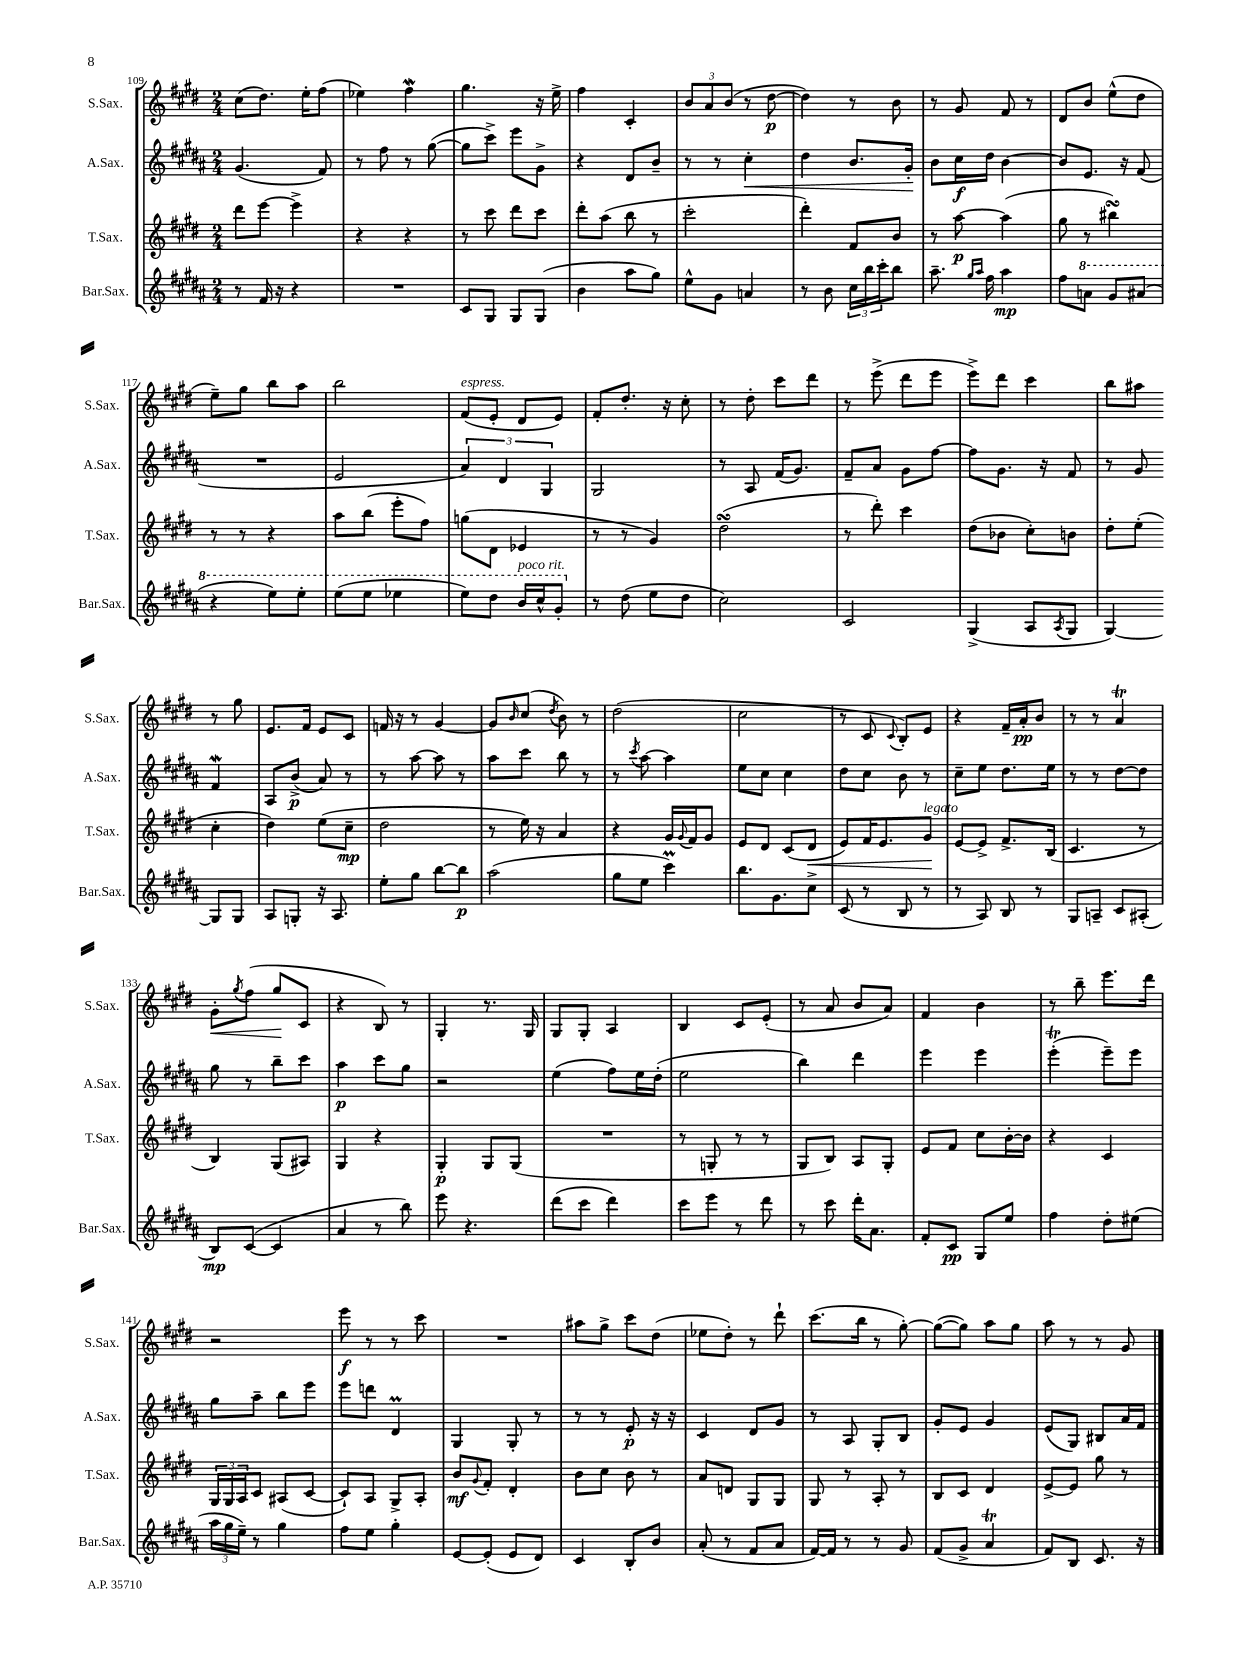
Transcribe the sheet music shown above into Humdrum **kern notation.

**kern	**kern	**kern	**kern
*staff4	*staff3	*staff2	*staff1
*clefG2	*clefG2	*clefG2	*clefG2
*k[f#c#g#d#a#]	*k[f#c#g#d#]	*k[f#c#g#d#a#]	*k[f#c#g#d#]
*M2/4	*M2/4	*M2/4	*M2/4
8r	8ddd#\L	(4.g#/	(8cc#\L
16f#/	[8eee\J	.	8.dd#\J)
16r	.	.	.
4r	4eee^\]	.	.
.	.	.	16ee'\LK
.	.	8f#/)	(8ff#\J
=	=	=	=
2r	4r	8r	4ee-\)
.	.	8ff#\	.
.	4r	8r	4ff#\
.	.	([8gg#\	.
=	=	=	=
8c#/L	8r	8gg#\]L	4.gg#\
8G#/J	8ccc#\	8ccc#^\J)	.
8G#/L	8ddd#\L	8eee\L	.
(8G#/J	8ccc#\J	8g#^\J	16r
.	.	.	16ee^\
=	=	=	=
4b\	8ddd#'\L	4r	4ff#\
.	(8aa\J	.	.
8aa#\L	8bb\	8d#/L	4c#'/
8gg#\J)	8r	8b~/J	.
=	=	=	=
8ee^^\L	2ccc#'\	8r	12b/L
.	.	.	12a/
8g#\J	.	8r	.
.	.	.	(12b/J
4a/	.	4cc#'\	8r
.	.	.	[8dd#\
=	=	=	=
8r	4ddd#'\)	4dd#\	4dd#\])
8b\	.	.	.
24cc#\LL	8f#/L	8.b/L	8r
24bb\	.	.	.
24ccc#'\J	.	.	.
8bb\J	8b/J	.	8b\
.	.	16g#'/Jk	.
=	=	=	=
8.aa#~\	8r	8b\L	8r
.	[8aa\	16cc#\L	8g#/
16qqgg#/LL	.	.	.
16qqaa#/JJ	.	.	.
16ff#\	.	16dd#\JJ	.
4aa#\	(4aa\]	[4b\	8f#/
.	.	.	8r
=	=	=	=
8ff#\L	8gg#\	8b/]L	8d#/L
8aa\J	8r	8.e/J	8b/J
8gg#/L	4bb#\)	.	(8ee^^\L
.	.	16r	.
(8aa#/J	.	(8f#/	8dd#\J
=	=	=	=
4r	8r	2r	8ee~\L)
.	8r	.	8gg#\J
8eee\L)	4r	.	8bb\L
8eee'\J	.	.	8aa\J
=	=	=	=
(8eee\L	8aa\L	2e/	2bb\
8eee\J	(8bb\J	.	.
4eee-\	8eee'\L	.	.
.	8ff#\J)	.	.
=	=	=	=
8eee\L)	(8gg\L	6a#/)	(8f#/L
8ddd#\J	8d#\J	.	8e'/J
.	.	6d#/	.
16bb/LL	4e-/	.	8d#/L
16ccc#^^/J	.	.	.
.	.	6G#/	.
8gg#'/J	.	.	8e/J)
=	=	=	=
8r	8r	2G#/	8f#'/L
(8dd#\	8r	.	8.dd#'/J
8ee\L	4g#/)	.	.
.	.	.	16r
8dd#\J	.	.	8cc#'\
=	=	=	=
2cc#\)	(2dd#\	8r	8r
.	.	8A#/	8dd#'\
.	.	(16f#/LK	8ccc#\L
.	.	8.g#/J)	.
.	.	.	8ddd#\J
=	=	=	=
2c#/	8r	8f#~/L	8r
.	8ddd#'\)	8a#/J	(8eee^\
.	4ccc#\	8g#\L	8ddd#\L
.	.	[8ff#\J	8eee\J
=	=	=	=
(4G#^/	(8dd#\L	8ff#\]L	8eee^\L)
.	8b-\J	8.g#\J	8ddd#\J
8A#/L	8cc#'\L)	.	4ccc#\
.	.	16r	.
8qA#/	.	.	.
8G#/J	8b\J	8f#/	.
=	=	=	=
[4G#/)	8dd#'\L	8r	8bb\L
.	(8ee'\J	8g#/	8aa#\J
8G#/]L	4cc#'\	4f#/	8r
8G#/J	.	.	8gg#\
=	=	=	=
8A#/L	4dd#\)	8A#/L	8.e/L
8G'/J	.	(8b^/J	.
.	.	.	16f#/Jk
16r	(8ee\L	8a#/)	8e/L
8.A#/	.	.	.
.	8cc#~\J	8r	8c#/J
=	=	=	=
8ee'\L	2dd#\	8r	16f/
.	.	.	16r
8gg#\J	.	[8aa#\	8r
[8bb\L	.	8aa#\]	[4g#/
8bb\]J	.	8r	.
=	=	=	=
(2aa#\	8r	8aa#\L	8g#/]L
.	.	.	16qqb/
.	16ee\)	8ccc#\J	(8cc#/J
.	16r	.	.
.	.	.	8qdd#/
.	4a/	8bb\	8b\)
.	.	8r	8r
=	=	=	=
8gg#\L	4r	8r	(2dd#\
.	.	8qccc#/	.
8ee\J	.	[8aa#\	.
4ccc#\)	16g#/LL	4aa#\]	.
.	8qqg#/	.	.
.	16f#/J	.	.
.	8g#/J	.	.
=	=	=	=
8.bb\L	8e/L	8ee\L	2cc#\
.	8d#/J	8cc#\J	.
8.g#\	.	.	.
.	(8c#/L	4cc#\	.
8cc#^\J	8d#/J	.	.
=	=	=	=
(8c#/	8e/L)	8dd#\L	8r
8r	16f#/K	8cc#\J	8c#/
.	8.e/	.	.
.	.	.	8qqc#/
8B/	.	8b\	8B'/L)
8r	8g#/J	8r	8e/J
=	=	=	=
8r	[8e/L	8cc#~\L	4r
8A#/)	8e^/]J	8ee\J	.
8B/	8.f#^/L	8.dd#\L	16f#~/LL
.	.	.	16a'/J
8r	.	.	8b/J
.	(16B/Jk	16ee\Jk	.
=	=	=	=
8G#/L	4.c#/	8r	8r
8A~/J	.	8r	8r
8c#/L	.	[8dd#\L	4a/
(8A#'/J	8r	8dd#\]J	.
=	=	=	=
8B/L)	4B/)	8gg#\	8g#'\L
.	.	.	8qgg#/
([8c#/J	.	8r	(8ff#\J
4c#/]	(8G#/L	8bb~\L	8gg#/L
.	8A#/J)	8ccc#\J	8c#/J
=	=	=	=
4a#/	4G#/	4aa#\	4r
8r	4r	8ccc#\L	8B/)
8bb\)	.	8gg#\J	8r
=	=	=	=
8eee\	4G#'/	2r	4G#'/
4.r	.	.	.
.	8G#/L	.	8.r
.	(8G#/J	.	.
.	.	.	16G#/
=	=	=	=
(8ddd#\L	2r	(4ee\	8G#/L
8ccc#\J	.	.	8G#'/J
4ddd#\)	.	8ff#\L)	4A/
.	.	16ee\L	.
.	.	(16dd#'\JJ	.
=	=	=	=
8ccc#\L	8r	2ee\	4B/
8eee\J	8G'/	.	.
8r	8r	.	8c#/L
8ddd#\	8r	.	(8e'/J
=	=	=	=
8r	8G#/L	4bb\)	8r
8ccc#\	8B/J)	.	8a/
16ddd#'\LK	8A/L	4ddd#\	8b/L
8.a#\J	.	.	.
.	8G#'/J	.	8a/J)
=	=	=	=
8f#'/L	8e/L	4eee\	4f#/
8c#/J	8f#/J	.	.
8G#/L	8cc#\L	4eee\	4b\
8ee/J	[16b'\L	.	.
.	16b\]JJ	.	.
=	=	=	=
4ff#\	4r	(4eee'\	8r
.	.	.	8bb~\
8dd#'\L	4c#/	8eee~\L)	8.eee\L
(8ee#\J	.	8eee\J	.
.	.	.	16ddd#\Jk
=	=	=	=
24aa#\LL	24G#/LL	8gg#\L	2r
24gg#\	24G#/	.	.
24ee~\JJ)	24A/J	.	.
8r	8c#/J	8aa#~\J	.
4gg#\	(8A#/L	8bb\L	.
.	[8c#/J	8eee\J	.
=	=	=	=
8ff#\L	8c#`/]L)	8eee\L	8eee\
8ee\J	8A/J	8ddd\J	8r
4gg#'\	8G#^/L	4d#/	8r
.	8A'/J	.	8ccc#\
=	=	=	=
[8e/L	8b/L	4G#/	2r
.	8qqg#/	.	.
(8e'/]J	8f#'/J	.	.
8e/L	4d#'/	8G#'/	.
8d#/J)	.	8r	.
=	=	=	=
4c#/	8b\L	8r	8aa#\L
.	8cc#\J	8r	8gg#^\J
8B'/L	8b\	8e'/	8ccc#\L
8b/J	8r	16r	(8dd#\J
.	.	16r	.
=	=	=	=
(8a#'/	8a/L	4c#/	8ee-\L
8r	8d/J	.	8dd#'\J)
8f#/L	8G#/L	8d#/L	8r
8a#/J	8G#/J	8g#/J	8ddd#`\
=	=	=	=
[16f#/LL)	8G#/	8r	(8.ccc#\L
16f#/]JJ	.	.	.
8r	8r	8A#/	.
.	.	.	16bb\Jk
8r	8A'/	8G#'/L	8r
8g#/	8r	8B/J	[8gg#'\)
=	=	=	=
(8f#/L	8B/L	8g#'/L	(8gg#\_L
8g#^/J	8c#/J	8e/J	8gg#\]J)
4a#/	4d#/	4g#/	8aa\L
.	.	.	8gg#\J
=	=	=	=
8f#/L)	[8e^/L	(8e/L	8aa\
8B/J	8e/]J	8G#/J)	8r
8.c#/	8gg#\	8B#/L	8r
.	8r	16a#/L	8g#/
16r	.	16f#/JJ	.
==	==	==	==
*-	*-	*-	*-
